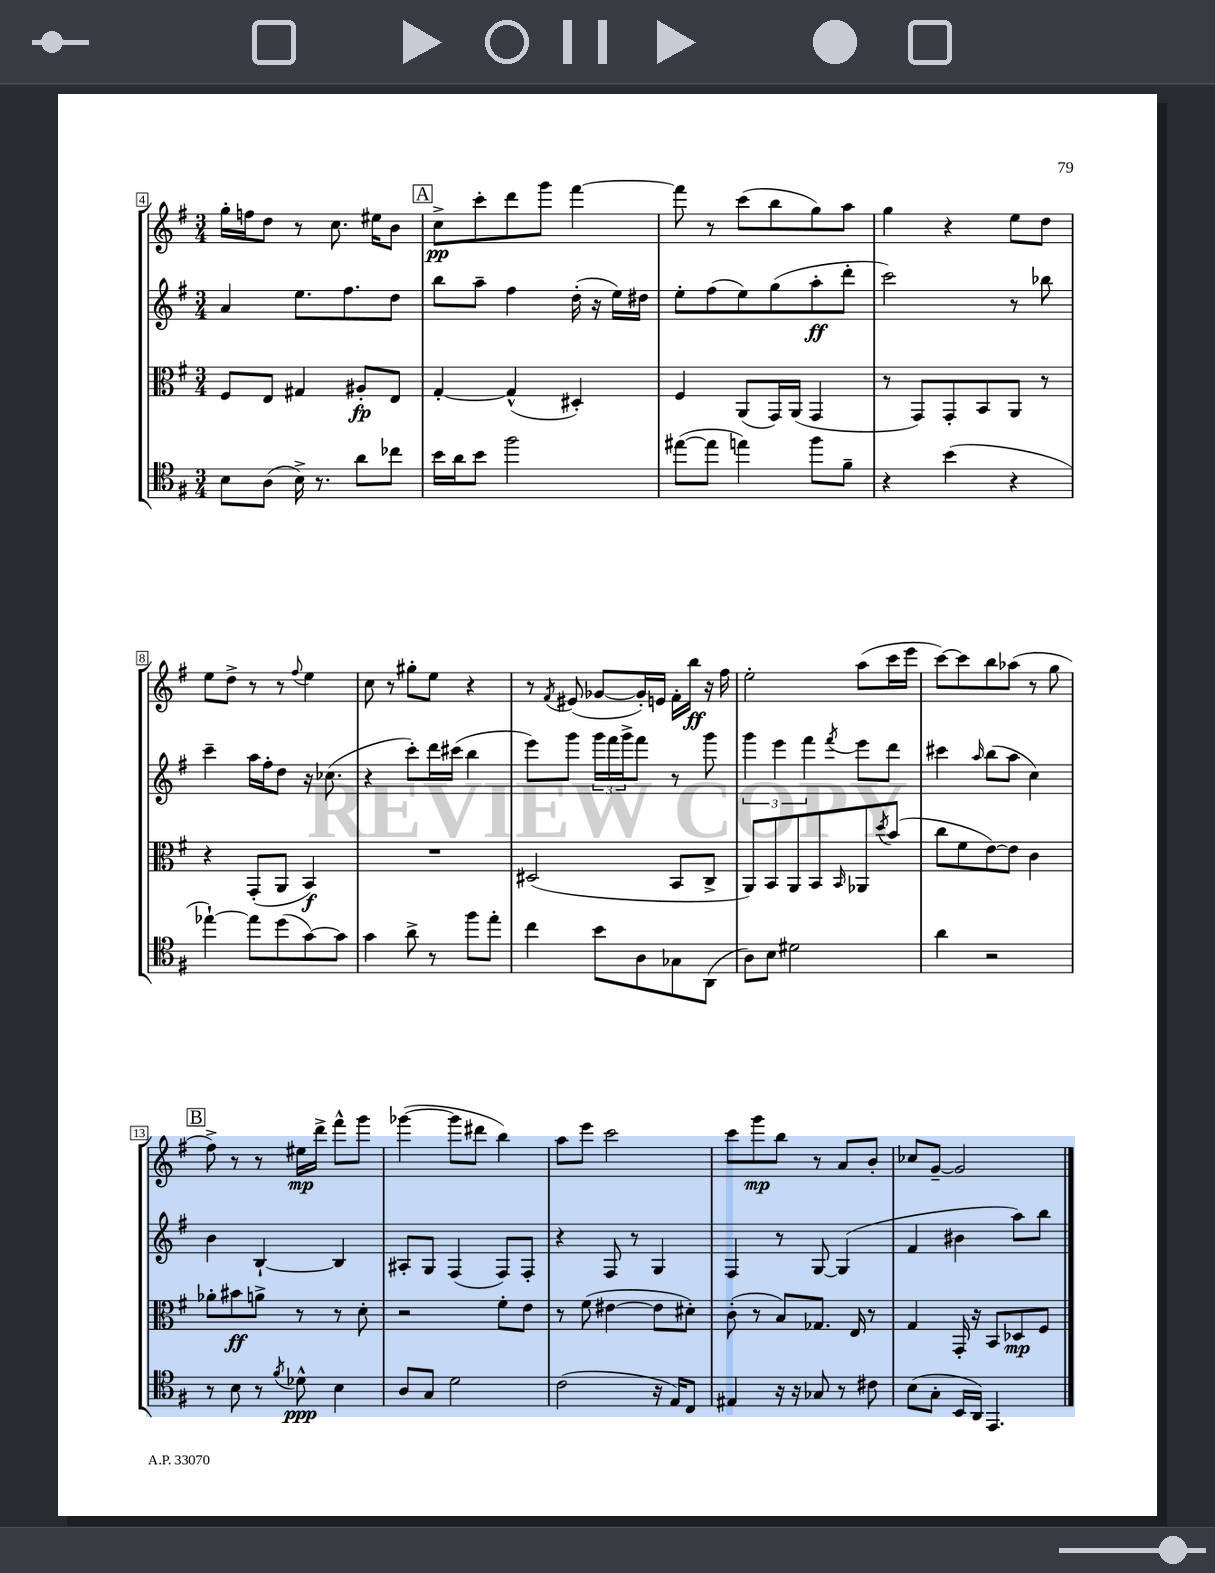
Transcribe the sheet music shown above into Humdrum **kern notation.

**kern	**kern	**kern	**kern
*staff4	*staff3	*staff2	*staff1
*clefC4	*clefC3	*clefG2	*clefG2
*k[f#]	*k[f#]	*k[f#]	*k[f#]
*M3/4	*M3/4	*M3/4	*M3/4
8B\L	8F#/L	4a/	16gg'\LL
.	.	.	16ff\J
(8A\J	8E/J	.	8dd\J
16B^\)	4G#/	8.ee\L	8r
8.r	.	.	.
.	.	.	8.cc\
.	.	8.ff#\	.
8a\L	8A#'/L	.	.
.	.	.	16ee#\LK
8cc-\J	8E/J	8dd\J	8b\J
=	=	=	=
16b\LL	[4G'/	8bb\L	8cc^\L
16a\J	.	.	.
8b\J	.	8aa~\J	8ccc'\
2ff#\	(4G^^/]	4ff#\	8ddd\
.	.	.	8ggg\J
.	4D#'/)	(16dd'\	[4fff#\
.	.	16r	.
.	.	16ee\LL)	.
.	.	16dd#\JJ	.
=	=	=	=
([8ee#\L	4F#/	8ee'\L	8fff#\]
8ee#\]J	.	(8ff#\	8r
4ee\)	(8AA/L	8ee\)	(8ccc\L
.	16GG/L)	(8gg\	8bb\
.	(16AA/JJ	.	.
8ff#\L	4GG/	8aa'\	8gg\)
8f#~\J	.	8ddd'\J	8aa\J
=	=	=	=
4r	8r	2ccc\)	4gg\
.	8GG/L)	.	.
(4b\	8GG'/	.	4r
.	8BB/	.	.
4r	8AA/J	8r	8ee\L
.	8r	8bb-\	8dd\J
=	=	=	=
[4ee-`\)	4r	4ccc~\	8ee\L
.	.	.	8dd^\J
8ee-\]L	(8GG'/L	16aa\LL	8r
.	.	16ff#'\J	.
(8dd\	8AA/J	8dd\J	8r
.	.	.	8qqff#/
[8g\)	4BB/)	16r	4ee\
.	.	(8.cc-\	.
8g\]J	.	.	.
=	=	=	=
4g\	2.r	4r	8cc\
.	.	.	8r
8a^\	.	8ccc'\L)	8gg#'\L
8r	.	16ddd\L	8ee\J
.	.	(16ccc#\JJ	.
8ff#\L	.	4bb\	4r
8ee'\J	.	.	.
=	=	=	=
4cc\	(2D#/	8eee\L)	8r
.	.	.	8qf#/
.	.	8ggg\J	(8e#/
8b\L	.	24ggg\LL	[8g-/L
.	.	24fff#\	.
.	.	24ggg^\J	.
8A\	.	8fff#\J	16g-'/]L)
.	.	.	16e/JJ
8G-\	8BB/L	8r	16f#'\LL
.	.	.	16bb\JJ
(8AA\J	8C^/J	8ggg\	16r
.	.	.	16ff#\
=	=	=	=
8A\L)	8AA/L)	6ggg\	2ee'\
8B\J	8BB/	.	.
.	.	6eee\	.
2d#\	8AA/	.	.
.	.	6fff#\	.
.	8BB/	.	.
.	16qqBB/	8qfff#/	.
.	8AA-/	8eee\L	(8aa\L
.	8qdd/	.	.
.	(8b/J	8ddd\J	16ccc\L
.	.	.	16eee\JJ
=	=	=	=
4a\	8cc\L	4ccc#\	[8ccc\L)
.	8f#\	.	8ccc\]
.	.	16qqaa/	.
2r	[8e\)	(8bb\L	8bb\
.	8e\]J	8aa\J	(8aa-\J
.	4c\	4cc\)	8r
.	.	.	8gg\
=	=	=	=
8r	8a-'\L	4b\	8ff#^\)
8B\	8b#\	.	8r
8r	8a^\J	[4B`/	8r
8qf#/	.	.	.
8d-^^\	8r	.	16ee#\LL
.	.	.	16ddd^\JJ
4B\	8r	4B/]	8fff#^^\L
.	8d'\	.	8ggg\J
=	=	=	=
8A/L	2r	8A#'/L	([4ggg-\
8G/J	.	8G/J	.
2d\	.	(4F#/	8ggg-\]L
.	.	.	8ddd#\J
.	8f#'\L	8F#/L)	4bb\)
.	8e\J	8F#'/J	.
=	=	=	=
(2c\	8r	4r	8aa\L
.	(8f#\	.	8eee\J
.	[4e#\	8F#/	2ccc\
.	.	8r	.
16r	8e#\]L	4G/	.
16E/LK)	.	.	.
8C/J	8d#'\J)	.	.
=	=	=	=
4E#/	(8c'\	4F#/	8ccc\L
.	8r	.	8ggg\
16r	8B/L)	8r	8bb\J
16r	.	.	.
8G-/	8.G-/J	[8G/	8r
8r	.	(4G/]	8a/L
.	16E/	.	.
8c#\	8r	.	8b'/J
=	=	=	=
(8B\L	4G/	4f#/	8cc-/L
8G'\J	.	.	[8g~/J
16BB/LL	16GG'/	4b#\	2g/]
16AA/JJ)	16r	.	.
4.EE/	8BB/L	.	.
.	8D-/	8aa\L)	.
.	8F#/J	8bb\J	.
==	==	==	==
*-	*-	*-	*-
